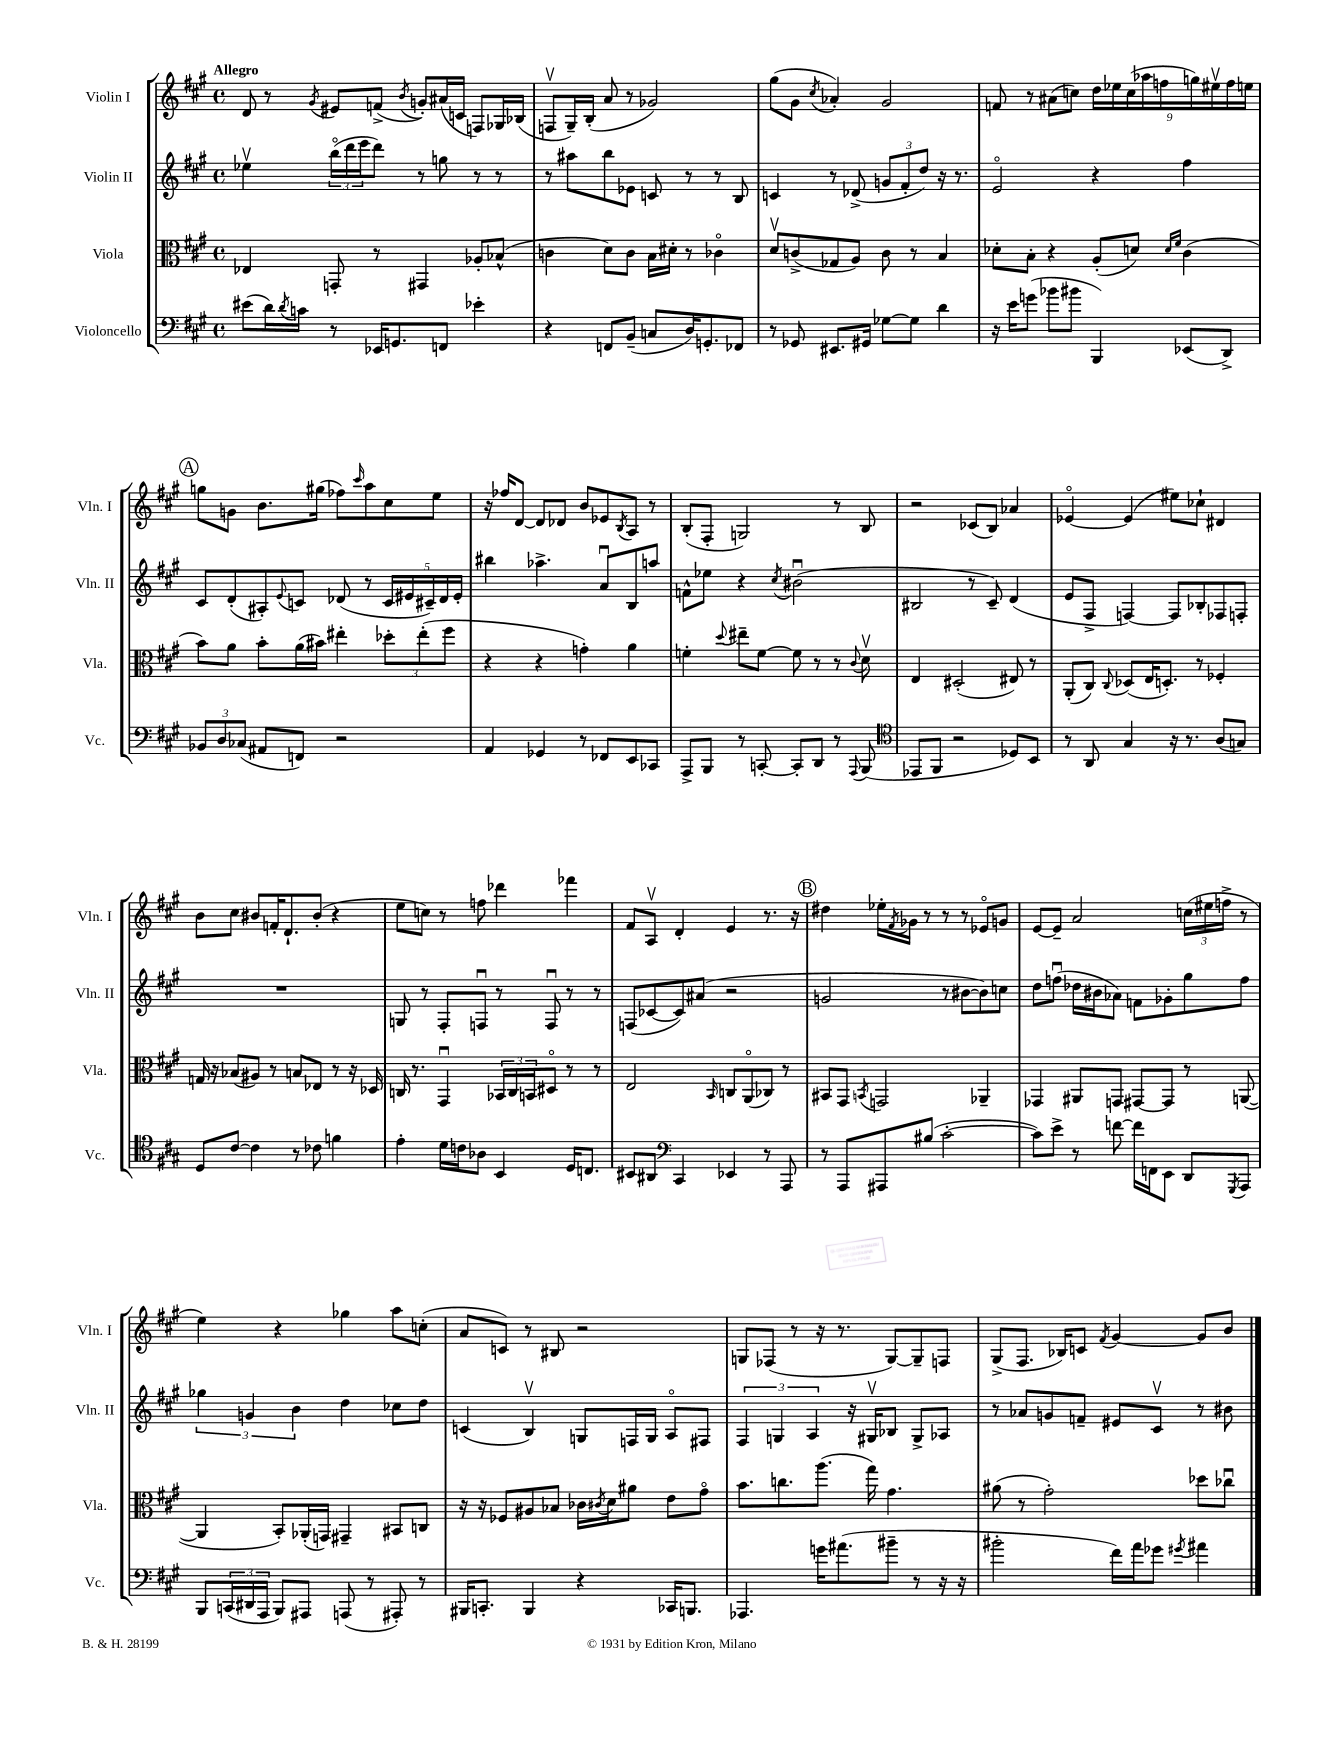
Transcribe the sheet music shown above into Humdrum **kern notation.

**kern	**kern	**kern	**kern
*part4	*part3	*part2	*part1
*staff4	*staff3	*staff2	*staff1
*I"Violoncello	*I"Viola	*I"Violin II	*I"Violin I
*I'Vc.	*I'Vla.	*I'Vln. II	*I'Vln. I
*clefF4	*clefC3	*clefG2	*clefG2
*k[f#c#g#]	*k[f#c#g#]	*k[f#c#g#]	*k[f#c#g#]
*M4/4	*M4/4	*M4/4	*M4/4
*met(c)	*met(c)	*met(c)	*met(c)
=1	=1	=1	=1
!	!	!	!LO:TX:a:B:t=Allegro
(8e#X\L	4E-X/	4ee-Xv\	8d/
16d\L)	.	.	8r
8qd/	.	.	.
16cn\JJ	.	.	.
.	.	.	8qg#/
8r	8GGn'/	(24bb\LL	8e#X/L
.	.	24ddd\	.
.	.	24eee\J	.
16EE-X/KL	8r	8ddd\J)	(8fn^/J
8.GGn/	.	.	.
.	.	.	8qb/
.	4GG#X/	8r	8gn'/L)
8FFn/J	.	8ggn\	(16a#X/L
.	.	.	16cn/JJ
4e-X'\	8A-X'/L	8r	8Fn/L)
.	(8B-X^^/J	8r	16G-X/L
.	.	.	(16B-X/JJ
=2	=2	=2	=2
4r	4cn\	8r	8Fnv/L
.	.	8aa#X\L	16G#~/L)
.	.	.	(16B'/JJ
8FFn/L	8d\L)	8bb\	8a/
(8BB~/J	8c\J	8e-X\J	8r
8Cn/L	16B\LL	8cn/	2g-X/)
.	16d#X'\JJ	.	.
16D/K)	8r	8r	.
8.GGn'/	.	.	.
.	4c-X\	8r	.
8FF-X/J	.	8B/	.
=3	=3	=3	=3
8r	8dv/L	4cn/	(8gg#\L
8GG-X/	(8cn^/	.	8g#\J
.	.	.	8qcc#/
8.EE#X/L	8G-X/	8r	4a-X'/)
.	8A/J)	(8d-X^/	.
16GG#X/Jk	.	.	.
[8G-X\L	8c\	12gn/L	2g#/
.	.	12f#'/	.
8G-\J]	8r	.	.
.	.	12dd/J)	.
4d\	4B/	16r	.
.	.	8.r	.
=4	=4	=4	=4
16r	8d-X'\L	2e/	8fn/
16e\KL	.	.	.
(8gn\J	8B'\J	.	8r
8b-X\L	4r	.	(8a#X\L
8b#X\J	.	.	8ccn\J)
4BBB/)	(8A'/L	4r	18dd\LL
.	.	.	18ee-X\
.	.	.	(18cc\
.	8dn/J)	.	.
.	.	.	18aa-X\
.	.	.	18ffn\
.	16qqd/LL	.	.
.	16qqf#/JJ	.	.
(8EE-X/L	(4c#\	4ff#\	.
.	.	.	18ggn\)
.	.	.	18ee#Xv\
8DD^/J)	.	.	.
.	.	.	18ff\
.	.	.	18een\JJ
!!LO:LB:g=z
!!LO:REH:place=s1:t=A
=5	=5	=5	=5
12BB-X/L	8b\L)	8c#/L	8ggn\L
12D/	.	.	.
.	8a\J	(8d'/	8gn\J
(12C-X/J	.	.	.
8AA#X/L	8b'\L	8A#X'/)	8.b\L
.	.	8qqe/	.
8FFn/J)	(16a\L	8cn/J	.
.	16b#X\JJ)	.	(16gg#X\Jk
2r	4ee#X'\	(8d-X/	8ff-X\L)
.	.	.	16qqccc#/
.	.	8r	8aa\
.	12dd-X'\L	20c/LL	8cc#\
.	.	20e#X/	.
.	(12ee#'\	.	.
.	.	20c#X~/)	.
.	.	.	8ee\J
.	.	20d-/	.
.	12ff#\J	.	.
.	.	20e#'/JJ	.
=6	=6	=6	=6
4AA/	4r	4bb#X\	16r
.	.	.	16ff-X/KL
.	.	.	[8d/J
4GG-X/	4r	4.aa-X^\	8d/L]
.	.	.	8d-X/J
8r	4gn'\)	.	8b/L
8FF-X/L	.	8au/L	8e-X/
.	.	.	8qB/
8EE/	4a\	8B/	8A/J
8CC-X/J	.	8aan/J	8r
=7	=7	=7	=7
8AAA^/L	4fn'\	8fn^^\L	(8B'/L
8BBB/J	.	8ee-X\J	8F#'/J
.	8qqdd/	.	.
8r	8ee#X~\L	4r	2Gn/)
[8CCn'/	[8f\J	.	.
.	.	8qcc#/	.
8CC'/L]	8f\]	(2b#Xu\	.
8DD/J	8r	.	.
8r	8r	.	8r
8qqAAA/	8qqc#/	.	.
(8BBB/	8dv\	.	8B/
=8	=8	=8	=8
*clefC4	*	*	*
8EE-X/L	4E/	2B#X/	2r
8FF#/J	.	.	.
2r	(2D#X'/	.	.
.	.	8r	(8c-X/L
.	.	8c#~/)	8B/J)
8D-X/L)	8E#X/)	(4d/	4a-X/
8BB/J	8r	.	.
=9	=9	=9	=9
8r	(8AA'/L	8e/L	[4e-X/
8AA/	8C#/J)	8F#^/J	.
.	8qqC#/	.	.
4G#/	(8D-X/L	[4Fn/)	(4e-/]
.	16E/K	.	.
.	8.Dn'/J)	.	.
16r	.	8F/L]	8ee#X\L)
8.r	.	.	.
.	8r	8B-X'/	8cc-X`\J
(8A/L	4F-X'/	8F-X/	4d#X/
8Gn/J)	.	8Fn'/J	.
!!LO:LB:g=z
=10	=10	=10	=10
8D/L	16Gn/	1r	8b\L
.	16r	.	.
[8c#/J	(8B-X/L	.	8cc#\J
4c#\]	8A#X/J)	.	8b#X/L
.	8r	.	16fn'/K
.	.	.	8.d`/
8r	8Bn/L	.	.
8c-X\	8E-X/J	.	(8b#'/J
4fn\	8r	.	4r
.	16r	.	.
.	16D-X/	.	.
=11	=11	=11	=11
4e'\	16Cn/	8Gn/	8ee\L
.	8.r	.	.
.	.	8r	8ccn\J)
16d\LL	4GG#u/	8F#'/L	8r
16cn\J	.	.	.
8A-X\J	.	8Fnu/J	8ffn\
4BB/	24BB-X/LL	8r	4ddd-X\
.	24C/	.	.
.	24BBn/J	.	.
.	8D#X/J	8Fu/	.
16D/KL	8r	8r	4fff-X\
8.Cn/J	.	.	.
.	8r	8r	.
=12	=12	=12	=12
8BB#X/L	2E/	(8Fn/L	8f#/L
8AA#X/J	.	[8c-X/	8Av/J
*clefF4	*	*	*
4CC#/	.	8c-/])	4d'/
.	.	(8a#X/J	.
.	16qqBB/	.	.
4EE-X/	8Cn/L	2r	4e/
.	(8AA/	.	.
8r	8C-X/J)	.	8.r
8AAA/	8r	.	.
.	.	.	16r
!!LO:REH:place=s1:t=B
=13	=13	=13	=13
8r	8BB#X/L	2gn/	4dd#X\
8AAA/L	8GG#/J	.	.
.	8qBBn/	.	.
8AAA#X/	2GGn/	.	16ee-X'\LL
.	.	.	8qf#/
.	.	.	16g-X\JJ
(8B#X/J	.	.	8r
[2c#'\	.	8r	8r
.	.	[8b#X\L	8r
.	4AA-X~/	8b#\])	8e-X/L
.	.	8ccn\J	8gn/J
=14	=14	=14	=14
8c#\L])	4GG-X/	8dd\L	[8e/L
8e^\J	.	(8ffnu\J	8e~/J]
8r	8AA#X/L	16dd-X\LL	2a/
.	.	16b#X\J	.
[8fn\	8GGn/J	8a-X\J)	.
16f\LL]	[8GG#X/L	8fn\L	.
16FFn\J	.	.	.
8EE\J	8GG#/J]	8g-X'\	.
8DD/L	8r	8gg#\	(24ccn\LL
.	.	.	24ee#X\
.	.	.	24ffn^\JJ
8qGGG#/	.	.	.
8AAA/J	([8AAn/	8ff\J	8r
!!LO:LB:g=z
=15	=15	=15	=15
8BBB/L	4AA/]	6gg-X\	4ee\)
(24CCn/L	.	.	.
24DD#X/	.	6gn/	.
24AAA/JJ	.	.	.
8BBB/L)	8BB'/L)	.	4r
.	.	6b\	.
8AAA#X/J	(16AA-X'/L	.	.
.	16GGn/JJ)	.	.
(8AAAn/	4GG#X~/	4dd\	4gg-X\
8r	.	.	.
8AAA#X'/)	8BB#X/L	8cc-X\L	8aa\L
8r	8Cn/J	8dd\J	(8ccn'\J
=16	=16	=16	=16
16BBB#X/KL	16r	(4cn/	8a/L
8.CCn'/J	16r	.	.
.	8F-X/L	.	8cn/J)
4BBB#/	8A#X/	4Bv/)	8r
.	8B-X/J	.	8B#X/
4r	16c-X\LL	8Gn/L	2r
.	8qc#X/	.	.
.	16d\J	.	.
.	8a#X\J	16Fn/L	.
.	.	16G/JJ	.
16CC-X/KL	8e\L	8A/L	.
8.BBBn/J	.	.	.
.	8g#\J	8F#X/J	.
=17	=17	=17	=17
4.AAA-X/	8.b\L	6F#/	8Gn/L
.	.	.	(8F-X/J
.	.	6Gn/	.
.	8.ccn\	.	.
.	.	.	8r
.	.	6A/	.
16gn\KL	(8.aa\J	.	16r
(8.a#X\	.	.	8.r
.	.	16r	.
.	16gg#\)	16G#Xv/KL	.
8b#X~\J	4.g#\	8B-X/J	[8G/L)
8r	.	8G#^/L	8G~/]
16r	.	8A-X/J	8Fn/J
16r	.	.	.
=18	=18	=18	=18
2b#X'\	(8a#X\	8r	(8G#^/L
.	8r	8a-X/L	8.F#/J
.	2g#'\)	8gn/	.
.	.	.	16B-X/KL)
.	.	8fn~/J	8cn/J
.	.	.	8qf#/
16f#\LL)	.	8e#X/L	[4g#/
16a\J	.	.	.
8g-X\J	.	8c#v/J	.
8qg#X/	.	.	.
4a#X\	8dd-X\L	8r	8g#/L]
.	8cc-Xu\J	8b#X\	8b/J
==	==	==	==
*-	*-	*-	*-
